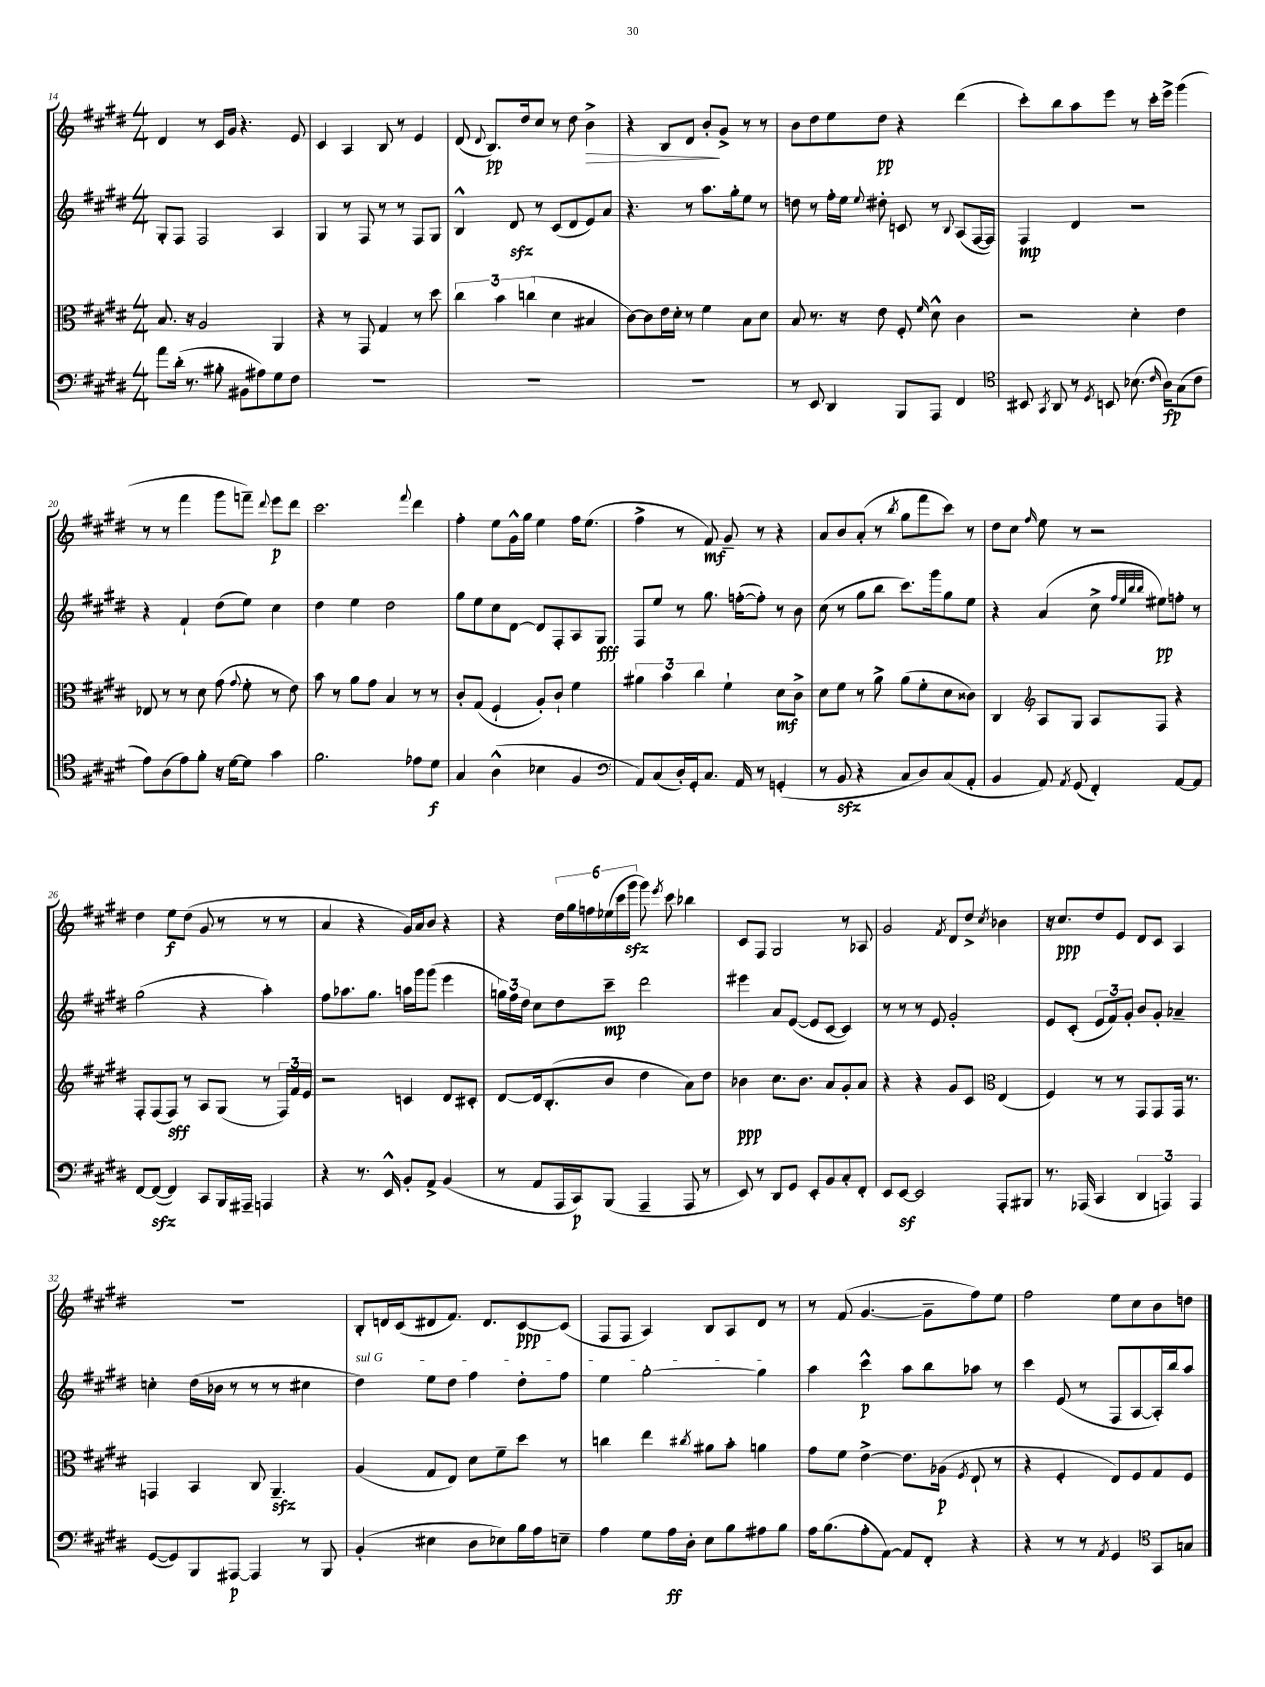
<<
\new StaffGroup <<
\new Staff = "s0" {
    \clef treble \key e \major \numericTimeSignature \time 4/4
    \autoBeamOff dis'4 r8 cis'16[ gis'16] r4. e'8 |
    cis'4 a4 b8 r8 e'4 |
    dis'8( \appoggiatura { dis'8 } b8.[\pp) dis''16 cis''8] r8 dis''8 b'4->\> |
    r4 b8[ dis'8] b'8[-.\! gis'8]-> r8 r8 |
    b'8[ dis''8 e''8 dis''8]\pp r4 dis'''4( |
    cis'''8[-.) b''8 a''8 e'''8] r8 cis'''16[-. e'''16]-> gis'''4( |
    r8 r8 fis'''4 gis'''8[ f'''8]--) \appoggiatura { dis'''8 } e'''8[\p dis'''8] |
    cis'''2. \appoggiatura { fis'''8 } dis'''4 |
    fis''4-. e''8[ gis'16-^ gis''16] e''4 fis''16[ e''8.]( |
    fis''4-> r8 fis'8\mf) gis'8-- r8 r4 |
    a'8[ b'8 a'8]-.( r8 \acciaccatura { b''8 } gis''8[ fis'''8 cis'''8]) r8 |
    dis''8[ cis''8] \grace { fis''16 } e''8 r8 r2 |
    dis''4 e''8[\f dis''8]( gis'8 r8 r8 r8 |
    a'4 r4 gis'16[) a'16 b'8] r4 |
    r4 \tuplet 6/4 { dis''16[ gis''16 f''16 ees''16( cis'''16 gis'''16]\sfz } gis'''8) \acciaccatura { e'''8 } cis'''8 bes''4 |
    cis'8[ fis8] gis2 r8 aes8 |
    gis'2 \acciaccatura { fis'8 } dis'8[ dis''8]-> \acciaccatura { cis''8 } bes'4 |
    r16 cis''8.[\ppp dis''8 e'8] dis'8[ cis'8] a4 |
    R1 |
    b8[-. d'16 cis'16( dis'8 fis'8.]) dis'8.[ cis'8~\ppp cis'8]( |
    fis8[ fis8] a4) b8[ a8 dis'8] r8 |
    r8 fis'8( gis'4.~ gis'8[-- fis''8) e''8] |
    fis''2 e''8[ cis''8 b'8 d''8] \bar "|." |
}
\new Staff = "s1" {
    \clef treble \key e \major \numericTimeSignature \time 4/4
    \autoBeamOff gis8[-. fis8] fis2 a4 |
    gis4 r8 fis8 r8 r8 fis8[ gis8] |
    b4-^ dis'8\sfz r8 cis'8[( dis'8 e'8) a'8] |
    r4. r8 a''8.[ gis''16-. e''8] r8 |
    d''8 r8 fis''16[-. e''16] \appoggiatura { e''8 } dis''8-. c'8 r8 \appoggiatura { b8 } a8[( fis16~ fis16]) |
    fis4\mp dis'4 r2 |
    r4 fis'4-! dis''8[( e''8]) cis''4 |
    dis''4 e''4 dis''2 |
    gis''8[ e''8 cis''8 dis'8]~ dis'8[ fis8-. a8 gis8]\fff |
    fis8[ e''8] r8 gis''8. f''16[~-.( f''8]-.) r8 b'8 |
    cis''8( r8 gis''8[ b''8] cis'''8.[) gis'''16 gis''8 e''8] |
    r4 a'4( cis''8-> \grace { fis''32[ e''32 b''32 b''32] } eis''8[\pp) f''8]-. r8 |
    gis''2( r4 a''4-.) |
    fis''8[ aes''8. gis''8.] a''16[ gis'''16 gis'''8]( e'''4 |
    \tuplet 3/2 { g''16[) fis''16 dis''16] } cis''8[ dis''8 cis'''8]--\mp dis'''2 |
    eis'''4 a'8[ e'8]~( e'8[ cis'8]~ cis'4) |
    r8 r8 r8 e'8 gis'2-. |
    e'8[ cis'8]-.( \tuplet 3/2 { e'8[ fis'8) gis'8]-. } b'8[ gis'8]-. aes'4-- |
    c''4-. dis''16[( bes'16] r8 r8 r8 cis''4 |
    \once \override TextSpanner.bound-details.left.text = \markup { \italic "sul G" } dis''4\startTextSpan) e''8[ dis''8] fis''4 dis''8[-. fis''8] |
    e''4 gis''2~-. gis''4\stopTextSpan |
    a''4 cis'''4-^\p a''8[ b''8 aes''8] r8 |
    cis'''4 e'8( r8 fis8[ a8~ a16-.) b''16 a''8] \bar "|." |
}
\new Staff = "s2" {
    \clef alto \key e \major \numericTimeSignature \time 4/4
    \autoBeamOff b8. r16 a2 a,4 |
    r4 r8 gis,8 gis4 r8 dis''8 |
    \tuplet 3/2 { cis''4 b'4 c''4( } dis'4 bis4 |
    cis'8[~) cis'8 e'16 dis'16]-. r8 fis'4 b8[ dis'8] |
    b8 r8. r16 e'8 fis8-. \grace { fis'16 } dis'8-^ cis'4 |
    r2 dis'4-. e'4 |
    ees8 r8 r8 dis'8 gis'8( \appoggiatura { gis'8 } fis'8-. r8 e'8) |
    b'8 r8 a'8[ gis'8] b4 r8 r8 |
    cis'8[-. gis8]( fis4-! a8[-.) cis'8]-! fis'4 |
    \tuplet 3/2 { ais'4 b'4 cis''4 } fis'4-! dis'8[\mf cis'8]-> |
    dis'8[ fis'8] r8 a'8-> a'8[( fis'8-. dis'8 cisis'8]) |
    cis4 \clef treble a8[ gis8] a8[ fis8] r4 |
    fis8[-. fis8( fis8]\sff) r8 a8[ gis8]( r8 \tuplet 3/2 { fis16[) fis'16 e'16] } |
    r2 c'4 dis'8[ cis'8]-. |
    dis'8[~ dis'16 b8.-.( b'8] dis''4 a'8[) dis''8] |
    bes'4\ppp cis''8.[ bes'8.] a'8[ gis'8-. a'8] |
    r4 r4 gis'8[ cis'8] \clef alto e4( |
    fis4) r8 r8 gis,8[ gis,8 gis,16] r8. |
    g,4 b,4 cis8 a,4.--\sfz |
    a4( gis8[ e8]) dis'8[ fis'8-- dis''8] r8 |
    c''4 e''4 \acciaccatura { cis''8 } ais'8[ b'8]-. a'4 |
    gis'8[ fis'8] e'4~-> e'8.[ aes16]\p( \acciaccatura { fis8 } e8-! r8 |
    r4 fis4-. e8[) fis8 gis8 fis8] \bar "|." |
}
\new Staff = "s3" {
    \clef bass \key e \major \numericTimeSignature \time 4/4
    \autoBeamOff a'8[ dis'16]-.( r8. bis8-. bis,8[ ais8) gis8 fis8] |
    R1 |
    R1 |
    R1 |
    r8 e,8 dis,4 b,,8[ a,,8] fis,4 |
    \clef tenor bis,8 \acciaccatura { gis,8 } a,8 r8 \acciaccatura { dis8 } b,8 bes8.( \grace { cis'16 } a16[\fp) gis8( cis'8] |
    e'8[) a8( e'8) fis'8]-. r16 dis'16[~ dis'8] gis'4 |
    fis'2. ees'8[ dis'8]\f |
    gis4 a4-^( bes4 fis4 |
    \clef bass a,8[) cis8( dis16-.) gis,16-. cis8.] a,16 r8 g,4-.( |
    r8 b,8\sfz r4 cis8[ dis8) cis8( a,8]-. |
    b,4 a,8) \acciaccatura { a,8 } gis,8( fis,4-.) a,8[~ a,8] |
    fis,8[~ fis,8]~\sfz( fis,4) cis,8[ b,,16 ais,,16]-- a,,4 |
    r4 r8. e,16-^ b,8[-. a,8]-> b,4( |
    r8 a,8[ a,,16 cis,16\p) b,,8]( a,,4-- a,,8 r8 |
    e,8) r8 dis,8[ gis,8] e,8[-. b,8 cis8-. fis,8]-. |
    e,8[ e,8]~\sf e,2 a,,8[-. bis,,8] |
    r8. aes,,16( cis,4 \tuplet 3/2 { dis,4 a,,4) a,,4 } |
    gis,8[~( gis,8) b,,8 ais,,8]~\p ais,,4 r8 b,,8 |
    b,4-.( eis4 dis8[ ees8) b16 a16 e8]-- |
    a4 gis8[ a16\ff dis16]-. e8[ b8 ais8 b8] |
    a16[ b8.( a8-. a,8]~) a,8[ fis,8]-. r4 |
    r4 r8 r8 \acciaccatura { a,8 } gis,4 \clef tenor gis,8[ g8] \bar "|." |
}
>>
>>
\layout { \context { \Score currentBarNumber = #14 } }
